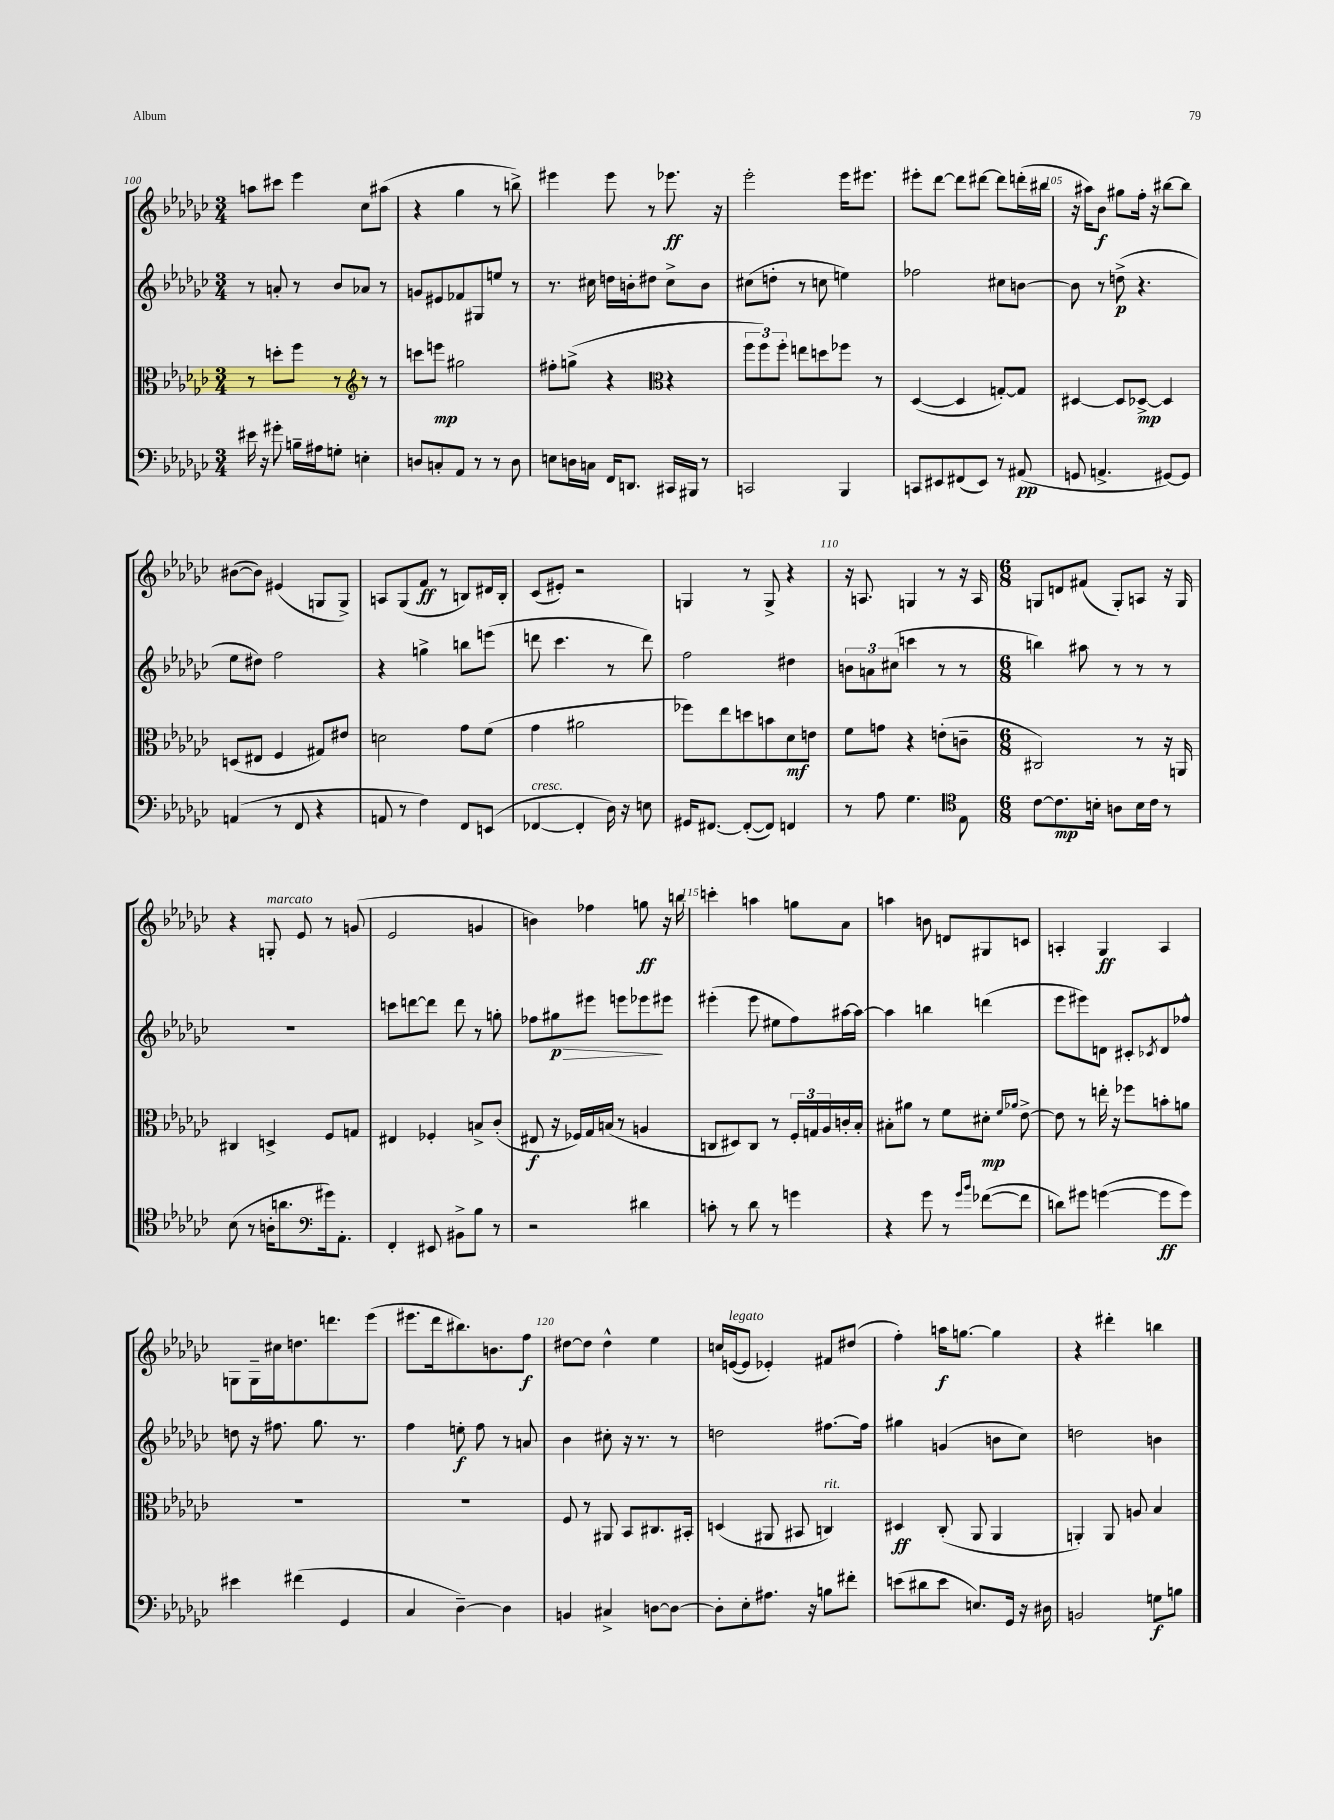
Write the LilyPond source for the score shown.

<<
\new StaffGroup <<
\new Staff = "s0" {
    \clef treble \key ges \major \numericTimeSignature \time 3/4
    a''8 cis'''8 ees'''4 ces''8 ais''8( |
    r4 ges''4 r8 b''8->) |
    eis'''4 eis'''8 r8 ees'''8.\ff r16 |
    ees'''2-. ees'''16 eis'''8. |
    eis'''8-. des'''8~ des'''8 dis'''8~ dis'''8 d'''16-.( bis''16 |
    r16 ais''16) bes'8\f gis''8 f''16-. r16 bis''8~ bis''8 |
    bis'8~( bis'8) eis'4( g8 g8->) |
    a8 ges8( f'8\ff r8 b8) dis'16 b16-. |
    ces'8( eis'8-.) r2 |
    g4 r8 g8-> r4 |
    r16 a8. g4 r8 r16 a16 |
    \numericTimeSignature \time 6/8 g8 d'8 fis'8( g8-.) a8 r16 g16 |
    r4 g8-.^\markup { \italic "marcato" } ees'8 r8 g'8( |
    ees'2 g'4 |
    b'4) fes''4 g''8\ff r16 b''16 |
    c'''4-. a''4 g''8 aes'8 |
    a''4 b'8 d'8 gis8 c'8 |
    a4-. ges4\ff a4 |
    g8 g16-- cis''16 d''8. d'''8. ees'''8( |
    eis'''8. des'''16 bis''8.) b'8. f''8\f |
    dis''8~ dis''8 dis''4-^ ees''4 |
    c''16 e'16~^\markup { \italic "legato" }( e'8 ees'4-.) fis'8 dis''8( |
    f''4-.) a''16\f g''8.~ g''4 |
    r4 dis'''4-. b''4 \bar "|." |
}
\new Staff = "s1" {
    \clef treble \key ges \major \numericTimeSignature \time 3/4
    r8 a'8-. r8 bes'8 aes'8 r8 |
    g'8 eis'8 fes'8 gis8 e''8 r8 |
    r8. cis''16 d''16 b'16-. dis''8 cis''8-> b'8 |
    cis''8( d''8-. r8 c''8 e''4) |
    fes''2 cis''8 b'8~ |
    b'8 r8 d''8->\p( r4. |
    ees''8 dis''8) f''2 |
    r4 g''4-> b''8 e'''8( |
    d'''8 ces'''4. r8 d'''8) |
    f''2 dis''4 |
    \tuplet 3/2 { b'8 a'8 cis''8( } c'''4 r8 r8 |
    \numericTimeSignature \time 6/8 b''4) ais''8 r8 r8 r8 |
    R2. |
    c'''8 d'''8~ d'''8 d'''8 r8 g''8-. |
    fes''8 gis''8\p\> eis'''8 e'''8 ees'''8\! eis'''8 |
    eis'''4-.( eis'''8 eis''8 f''8) ais''16~ ais''16~ |
    ais''4 b''4 d'''4( |
    ees'''8 eis'''8) d'8 cis'8-. \acciaccatura { ces'8 } d'8 fes''8-^ |
    d''8 r16 fis''8. ges''8. r8. |
    f''4 e''8-.\f f''8 r8 a'8 |
    bes'4 cis''8-. r16 r8. r8 |
    d''2 fis''8.~ fis''16 |
    gis''4 g'4( b'8 ces''8) |
    d''2 b'4 \bar "|." |
}
\new Staff = "s2" {
    \clef alto \key ges \major \numericTimeSignature \time 3/4
    r8 d''8-. f''8 r8 r8 r8 |
    \clef treble c'''8 e'''8\mp gis''2 |
    fis''8-. g''8->( r4 r4 |
    \clef alto \tuplet 3/2 { f''8 f''8) f''8-. } e''8 d''8 fes''8 r8 |
    des4~( des4 g8~-.) g8 |
    dis4~ dis8 des8~->\mp des4 |
    d8( eis8 f4 gis8) eis'8 |
    d'2 ges'8 f'8( |
    ges'4 ais'2 |
    fes''8) ees''8 d''8 b'8 des'8\mf e'8 |
    f'8 g'8 r4 e'8-.( c'8-- |
    \numericTimeSignature \time 6/8 cis2) r8 r16 a,16 |
    cis4 d4-> f8 g8 |
    eis4 fes4-. b8-> ces'8-.( |
    eis8\f r16 fes16) ges16 b16( r8 a4 |
    c8 dis8) c8 r8 \tuplet 3/2 { f16-. g16 aes16 } c'16-. bes16-. |
    bis8-. ais'8 r8 f'8 dis'8-.\mp \grace { f'16 aes'16 } ees'8~-> |
    ees'8 r8 e''16-. r16 fes''8 b'8-. a'8 |
    R2. |
    R2. |
    f8 r8 ais,8 bes,8 cis8. bis,16-. |
    d4( ais,8 bis,8 c4^\markup { \italic "rit." }) |
    dis4\ff ces8-.( aes,8 aes,4 |
    a,4-.) a,8 a8 bes4 \bar "|." |
}
\new Staff = "s3" {
    \clef bass \key ges \major \numericTimeSignature \time 3/4
    eis'16 r16 gis'8-. b16-- ais16 g8-. e4-. |
    d8 c8-. aes,8 r8 r8 d8 |
    e8 d16 c16 f,16 d,8. cis,16 bis,,16 r8 |
    c,2 bes,,4 |
    c,8 eis,8 fis,8( eis,8) r8 ais,8\pp( |
    g,8 a,4.-> gis,8~) gis,8 |
    a,4( r8 f,8 r4 |
    a,8 r8 f4) f,8 e,8( |
    fes,4~^\markup { \italic "cresc." } fes,4-. des16) r16 e8 |
    gis,16 fis,8.~ fis,8~-.( fis,8) f,4 |
    r8 aes8 ges4. ees8 |
    \numericTimeSignature \time 6/8 \clef tenor ces'8~ ces'8.\mp b16-. a8 b16 ces'16 r8 |
    bes8( r8 a16-. a'8. gis'16) aes,8.-. |
    \clef bass f,4-. eis,8 bis,8-> bes8 r8 |
    r2 dis'4 |
    c'8-. r8 des'8 r8 g'4 |
    r4 ges'8 r8 \grace { ges'16 bes'16 } fes'8~( fes'8 |
    d'8) gis'8 g'4~( g'8\ff g'8) |
    eis'4 fis'4( ges,4 |
    ces4 des4~--) des4 |
    b,4 cis4-> d8~ d8~ |
    d8-. ees8-. ais8. r16 b8 fis'8-. |
    e'8( dis'8 e'8 e8.) ges,16 r16 dis16 |
    b,2 g8\f b8 \bar "|." |
}
>>
>>
\layout { \context { \Score currentBarNumber = #100 \override BarNumber.break-visibility = ##(#f #t #t) barNumberVisibility = #(every-nth-bar-number-visible 5) } }
